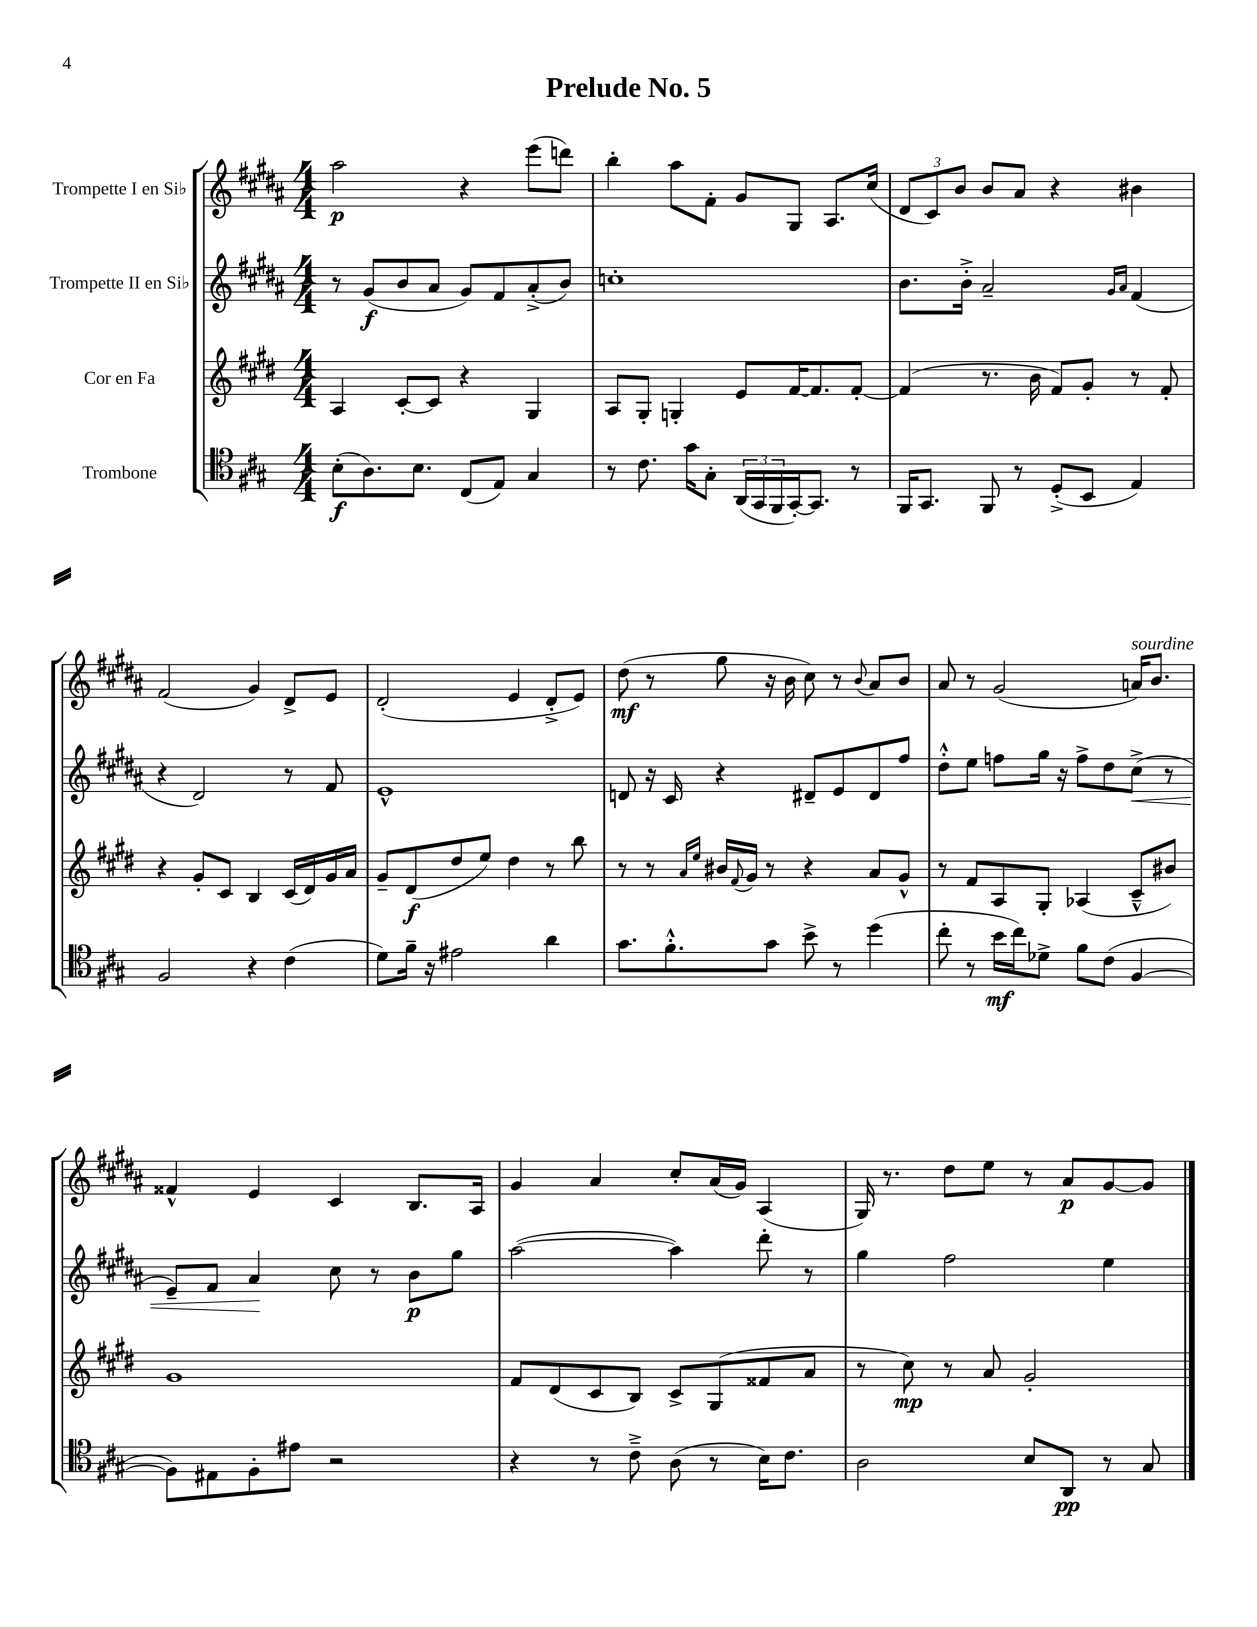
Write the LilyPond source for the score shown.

\header { title = "Prelude No. 5" }
<<
\new StaffGroup <<
\new Staff = "s0" \with { instrumentName = "Trompette I en Sib" } {
    \clef treble \key b \major \numericTimeSignature \time 4/4
    ais''2\p r4 e'''8( d'''8) |
    b''4-. ais''8 fis'8-. gis'8 gis8 ais8. cis''16( |
    \tuplet 3/2 { dis'8 cis'8) b'8 } b'8 ais'8 r4 bis'4 |
    fis'2( gis'4) dis'8-> e'8 |
    dis'2-.( e'4 dis'8-.-> e'8) |
    dis''8\mf( r8 gis''8 r16 b'16 cis''8) r8 \appoggiatura { b'8 } ais'8 b'8 |
    ais'8 r8 gis'2( a'16^\markup { \italic "sourdine" }) b'8. |
    fisis'4-^ e'4 cis'4 b8. ais16 |
    gis'4 ais'4 cis''8-. ais'16( gis'16) ais4( |
    gis16) r8. dis''8 e''8 r8 ais'8\p gis'8~ gis'8 \bar "|." |
}
\new Staff = "s1" \with { instrumentName = "Trompette II en Sib" } {
    \clef treble \key b \major \numericTimeSignature \time 4/4
    r8 gis'8\f( b'8 ais'8 gis'8) fis'8 ais'8-.->( b'8) |
    c''1-. |
    b'8. b'16-.-> ais'2-- \grace { gis'16 ais'16 } fis'4( |
    r4 dis'2) r8 fis'8 |
    e'1-^ |
    d'8 r16 cis'16 r4 dis'8-- e'8 dis'8 fis''8 |
    dis''8-.-^ e''8 f''8 gis''16 r16 f''8-> dis''8 cis''8->\<( r8 |
    e'8--) fis'8 ais'4\! cis''8 r8 b'8\p gis''8 |
    ais''2~( ais''4) dis'''8-. r8 |
    gis''4 fis''2 e''4 \bar "|." |
}
\new Staff = "s2" \with { instrumentName = "Cor en Fa" } {
    \clef treble \key e \major \numericTimeSignature \time 4/4
    a4 cis'8~-. cis'8 r4 gis4 |
    a8 gis8-. g4-. e'8 fis'16~ fis'8. fis'8~-. |
    fis'4( r8. b'16 fis'8) gis'8-. r8 fis'8-. |
    r4 gis'8-. cis'8 b4 cis'16( dis'16) gis'16 a'16 |
    gis'8-- dis'8\f( dis''8 e''8) dis''4 r8 b''8 |
    r8 r8 \grace { a'16 e''16 } bis'16 \appoggiatura { fis'8 } gis'16 r8 r4 a'8 gis'8-^ |
    r8 fis'8 a8 gis8-. aes4( cis'8---^ bis'8) |
    gis'1 |
    fis'8 dis'8( cis'8 b8) cis'8-> gis8( fisis'8 a'8 |
    r8 cis''8\mp) r8 a'8 gis'2-. \bar "|." |
}
\new Staff = "s3" \with { instrumentName = "Trombone" } {
    \clef tenor \key a \major \numericTimeSignature \time 4/4
    b8-.\f( a8.) b8. cis8( e8) gis4 |
    r8 cis'8. gis'16 gis8-. \tuplet 3/2 { a,16( gis,16 fis,16 } gis,16~-.) gis,8. r8 |
    fis,16 gis,8. fis,8 r8 d8-.->( b,8 e4) |
    fis2 r4 cis'4( |
    d'8) fis'16-- r16 eis'2 a'4 |
    gis'8. fis'8.-.-^ gis'8 b'8-> r8 d''4( |
    cis''8-. r8 b'16\mf cis''16) des'8-> fis'8 cis'8( fis4~ |
    fis8) eis8 fis8-. eis'8 r2 |
    r4 r8 cis'8---> a8( r8 b16) cis'8. |
    a2 b8 a,8\pp r8 gis8 \bar "|." |
}
>>
>>
\layout { \context { \Score \remove "Bar_number_engraver" } }
